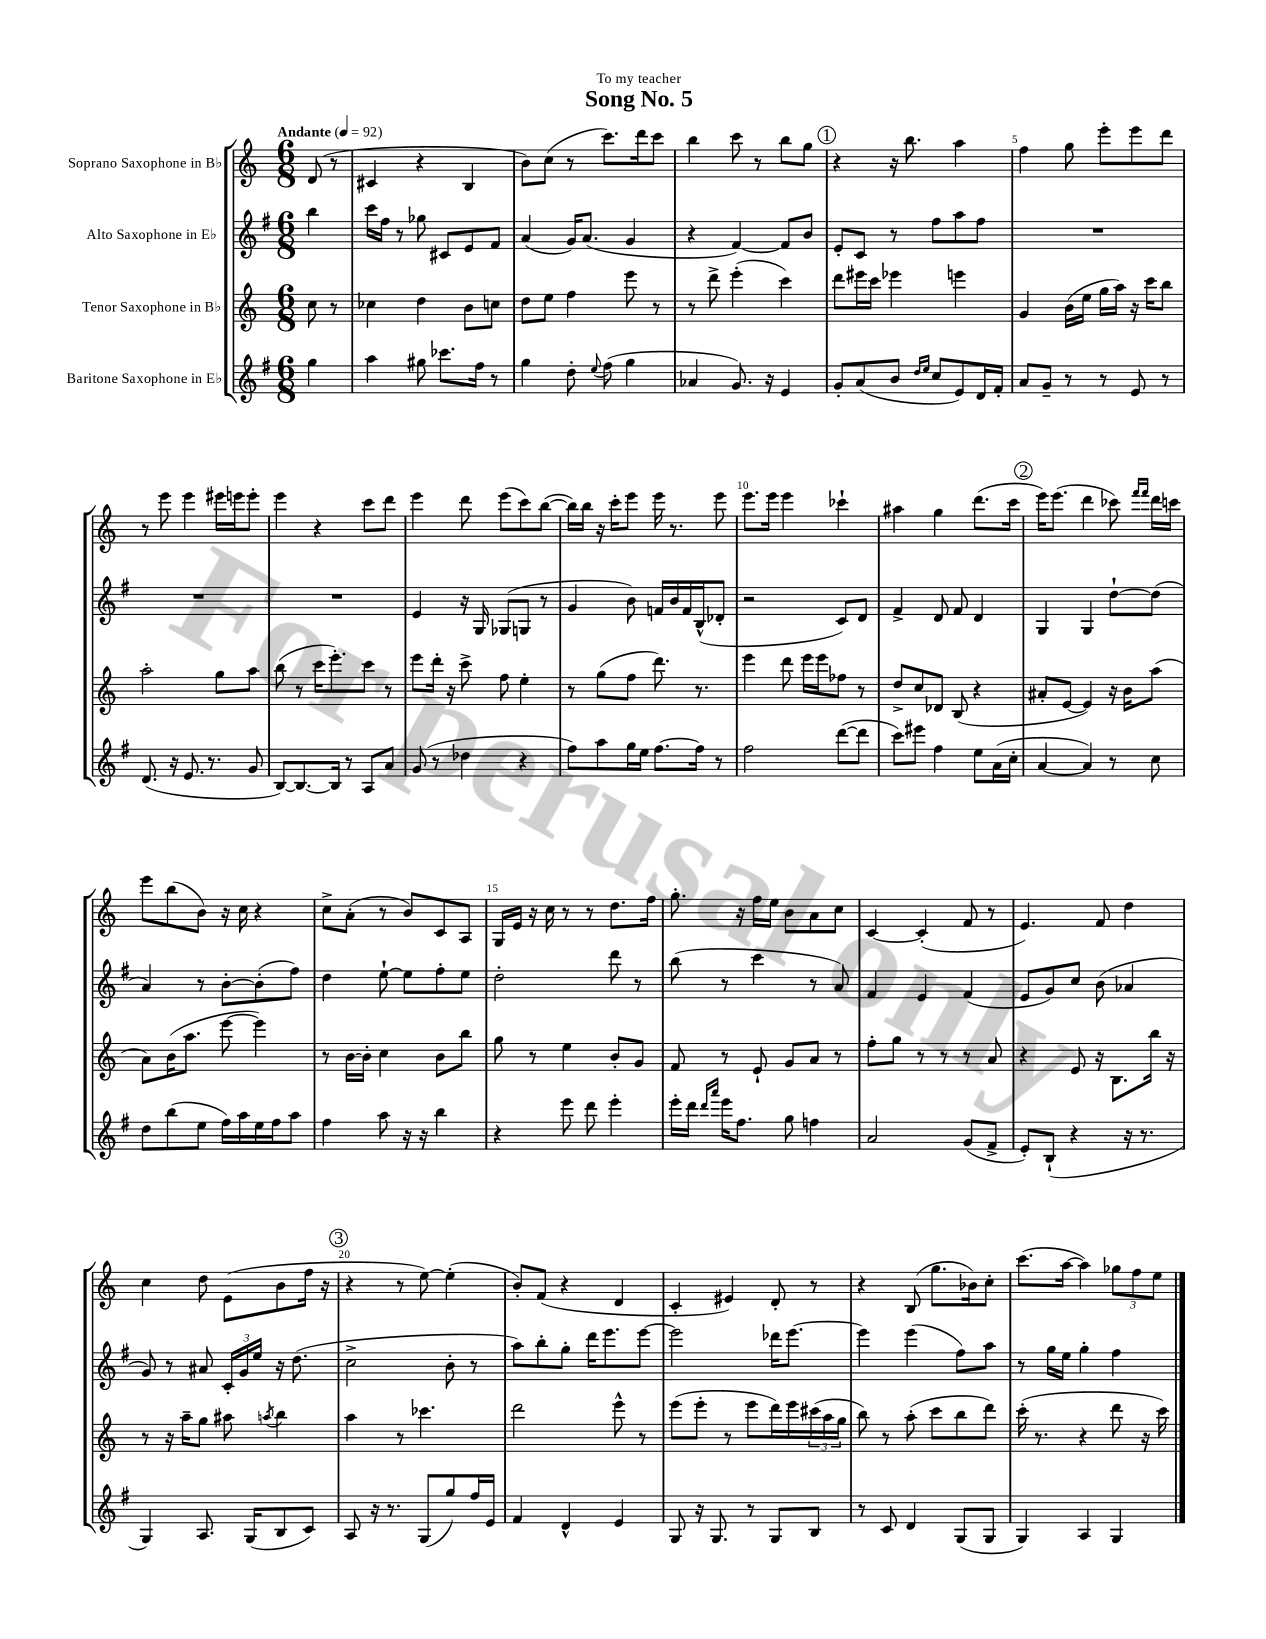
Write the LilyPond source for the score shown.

\header { title = "Song No. 5" dedication = "To my teacher" }
<<
\new StaffGroup <<
\new Staff = "s0" \with { instrumentName = "Soprano Saxophone in Bb" } {
    \clef treble \key c \major \numericTimeSignature \time 6/8 \partial 4 \tempo "Andante" 4 = 92
    d'8( r8 |
    cis'4 r4 b4 |
    b'8) c''8( r8 c'''8.) d'''16 c'''8 |
    b''4 c'''8 r8 b''8 g''8 |
    \mark \markup { \circle "1" } r4 r16 b''8. a''4 |
    f''4 g''8 e'''8-. e'''8 d'''8 |
    r8 e'''8 e'''4 eis'''16 e'''16 e'''8-. |
    e'''4 r4 c'''8 d'''8 |
    e'''4 d'''8 e'''8( c'''8) b''8~( |
    b''16) b''16 r16 c'''16-. e'''8 e'''16 r8. e'''8 |
    e'''8. e'''16 e'''4 ces'''4-! |
    ais''4 g''4 d'''8.( c'''16 |
    \mark \markup { \circle "2" } e'''16) e'''8.( d'''4 ces'''8) \grace { f'''16 f'''16 } d'''16 c'''16 |
    e'''8 b''8( b'8) r16 c''16 r4 |
    c''8-> a'8-.( r8 b'8) c'8 a8 |
    g16 e'16 r16 c''16 r8 r8 d''8. f''16 |
    g''8.-. r16 f''16 e''16 b'8 a'8 c''8 |
    c'4~ c'4-.( f'8 r8 |
    e'4.) f'8 d''4 |
    c''4 d''8 e'8( b'8 f''16 r16 |
    \mark \markup { \circle "3" } r4 r8 e''8~) e''4-.( |
    b'8-.) f'8( r4 d'4 |
    c'4-. eis'4) d'8-. r8 |
    r4 b8( g''8. bes'16) c''8-. |
    c'''8.( a''16~ a''4) \tuplet 3/2 { ges''8 f''8 e''8 } \bar "|." |
}
\new Staff = "s1" \with { instrumentName = "Alto Saxophone in Eb" } {
    \clef treble \key g \major \numericTimeSignature \time 6/8 \partial 4
    b''4 |
    c'''16 fis''16 r8 ges''8 cis'8 e'8 fis'8 |
    a'4( g'16) a'8.( g'4 |
    r4 fis'4~) fis'8 b'8 |
    \mark \markup { \circle "1" } e'8-. c'8 r8 fis''8 a''8 fis''8 |
    R2. |
    R2. |
    R2. |
    e'4 r16 g16 ges8( g8 r8 |
    g'4 b'8) f'16 b'16 f'16 b16-^( des'8-. |
    r2 c'8) d'8 |
    fis'4-> d'8 fis'8 d'4 |
    \mark \markup { \circle "2" } g4 g4 d''8~-! d''8( |
    a'4) r8 b'8~-. b'8-.( fis''8) |
    d''4 e''8~-! e''8 fis''8-. e''8 |
    d''2-. d'''8 r8 |
    b''8( r8 c'''4 r8 a'8) |
    fis'4 e'4 fis'4( |
    e'8 g'8) c''8 b'8( aes'4 |
    g'8) r8 ais'8 \tuplet 3/2 { c'16-. g'16 e''16 } r16 d''8.( |
    \mark \markup { \circle "3" } c''2-> b'8-. r8 |
    a''8) b''8-. g''8-. d'''16 e'''8. e'''8~ |
    e'''2 des'''16 e'''8.~ |
    e'''4 e'''4( fis''8) a''8 |
    r8 g''16 e''16 g''4-. fis''4 \bar "|." |
}
\new Staff = "s2" \with { instrumentName = "Tenor Saxophone in Bb" } {
    \clef treble \key c \major \numericTimeSignature \time 6/8 \partial 4
    c''8 r8 |
    ces''4 d''4 b'8 c''8 |
    d''8 e''8 f''4 e'''8 r8 |
    r8 d'''8-> e'''4-.( c'''4) |
    \mark \markup { \circle "1" } d'''8 eis'''16 c'''16 ees'''4 e'''4 |
    g'4 b'16( e''16 g''16 a''16) r16 c'''16 b''8 |
    a''2-. g''8 a''8 |
    b''8( r8 c'''16 e'''8.-.) c'''8 r8 |
    e'''8 d'''16-. r16 c'''8-> f''8 e''4-. |
    r8 g''8( f''8 d'''8.) r8. |
    e'''4 d'''8 e'''16 e'''16 fes''8 r8 |
    d''8-> c''8 des'8 b8( r4 |
    \mark \markup { \circle "2" } ais'8-. e'8~ e'4) r16 b'16 a''8( |
    a'8) b'16( a''8. e'''8~ e'''4) |
    r8 b'16~ b'16-. c''4 b'8 b''8 |
    g''8 r8 e''4 b'8-. g'8 |
    f'8 r8 e'8-! g'8 a'8 r8 |
    f''8-. g''8 r8 r8 r8 a'8 |
    r4 e'8 r16 b8. b''16 r16 |
    r8 r16 a''16-- g''8 ais''8 \acciaccatura { a''8 } b''4 |
    \mark \markup { \circle "3" } a''4 r8 ces'''4. |
    d'''2 e'''8-^ r8 |
    e'''8( e'''8-. r8 e'''8 d'''16) e'''16 \tuplet 3/2 { cis'''16( a''16 g''16 } |
    b''8) r8 a''8-.( c'''8 b''8 d'''8) |
    c'''16-.( r8. r4 d'''8 r16 c'''16) \bar "|." |
}
\new Staff = "s3" \with { instrumentName = "Baritone Saxophone in Eb" } {
    \clef treble \key g \major \numericTimeSignature \time 6/8 \partial 4
    g''4 |
    a''4 gis''8 ces'''8. fis''16 r8 |
    g''4 d''8-. \appoggiatura { e''8 } fis''8( g''4 |
    aes'4 g'8.) r16 e'4 |
    \mark \markup { \circle "1" } g'8-. a'8( b'8 \grace { d''16 e''16 } c''8 e'8) d'16 fis'16-. |
    a'8 g'8-- r8 r8 e'8 r8 |
    d'8.( r16 e'8. r8. g'8 |
    b8~) b8.~ b16 r8 a8 a'8 |
    g'8( r8 des''4 r4 |
    fis''8) a''8 g''16 e''16 fis''8.~ fis''16 r8 |
    fis''2 d'''8~( d'''8 |
    c'''8) eis'''8 fis''4 e''8 a'16( c''16-. |
    \mark \markup { \circle "2" } a'4~ a'4) r8 c''8 |
    d''8 b''8( e''8 fis''16) a''16 e''16 fis''16 a''8 |
    fis''4 a''8 r16 r16 b''4 |
    r4 e'''8 d'''8 e'''4-. |
    e'''16-. d'''16 \grace { d'''16 a'''16 } e'''16 fis''8. g''8 f''4 |
    a'2 g'8( fis'8-> |
    e'8-.) b8-!( r4 r16 r8. |
    g4) a8. g16( b8 c'8) |
    \mark \markup { \circle "3" } a8 r16 r8. g8( g''8) fis''16 e'16 |
    fis'4 d'4-^ e'4 |
    g8 r16 g8. r8 g8 b8 |
    r8 c'8 d'4 g8( g8 |
    g4) a4 g4 \bar "|." |
}
>>
>>
\layout { \context { \Score \override BarNumber.break-visibility = ##(#f #t #t) barNumberVisibility = #(every-nth-bar-number-visible 5) } }
